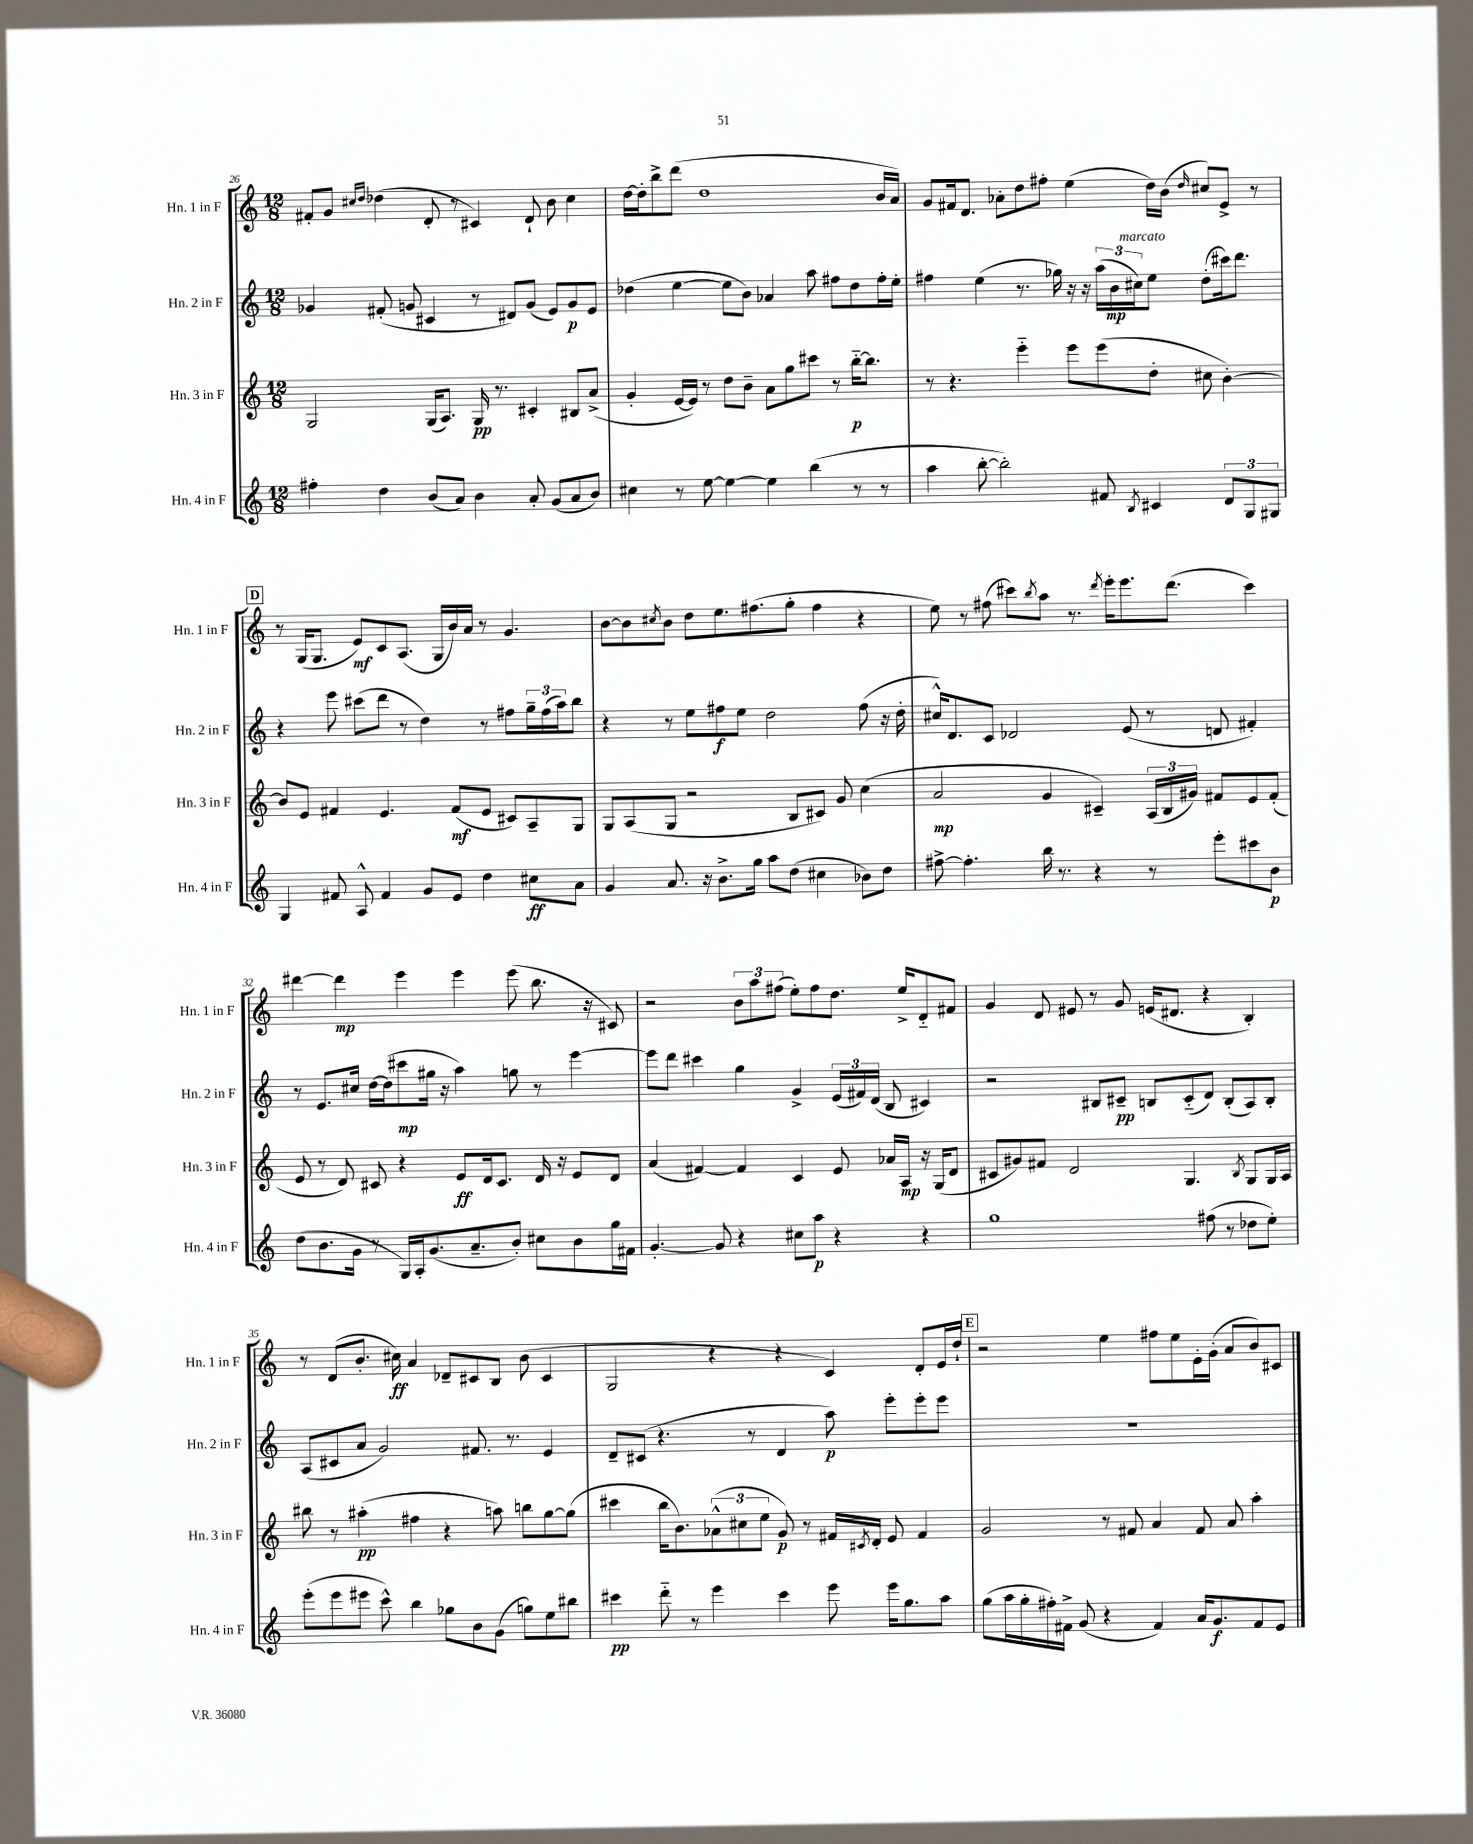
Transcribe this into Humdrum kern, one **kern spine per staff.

**kern	**kern	**kern	**kern
*staff4	*staff3	*staff2	*staff1
*clefG2	*clefG2	*clefG2	*clefG2
*k[]	*k[]	*k[]	*k[]
*M12/8	*M12/8	*M12/8	*M12/8
4ff#'	2G	4g-	8f#'
.	.	.	8g
.	.	.	16qqcc#
.	.	.	16qqdd
4dd	.	(8f#'	(4dd-
.	.	8g	.
(8b	(16G	4c#	8d'
.	8.A)	.	.
8a)	.	.	8r
4b	16G	8r	4c#)
.	8.r	.	.
.	.	8d#)	.
8a'	4c#'	(8g	8d`
(8g	.	8e)	8b
8a	8B#	8g	4cc#
8b)	(8a^	8e	.
=	=	=	=
4cc#	4g'	(4dd-	[16dd
.	.	.	16dd']
.	.	.	8bb^
8r	[16e	[4ee	(8ddd
.	16e])	.	.
[8ee	8r	.	1dd
4ee_	8dd	8ee]	.
.	8b~	8b)	.
4ee]	8a	4a-	.
.	8gg	.	.
(4bb	8ccc#	8aa	.
.	8r	8ff#	.
8r	[16bb'~	8dd-	.
.	8.bb]	.	.
8r	.	16ff#'	16b
.	.	16ee'	16a)
=	=	=	=
4aa	8r	4ff#	8g
.	4.r	.	16f#
.	.	.	8.d
[8bb'	.	(4ee	.
2bb'])	.	.	8a-'
.	4eee'~	8.r	8dd
.	.	.	8ff#'
.	.	16gg-)	.
.	8eee	16r	(4ee
.	.	16r	.
8f#	(8eee	(24aa	.
.	.	24b	.
.	.	24cc#)	.
8qB	.	.	.
4c#	8dd'	8ee	16dd)
.	.	.	(16b
.	.	.	16qqdd
.	8cc#	(8dd'	8cc#)
12d	[4b')	16ccc#)	8e^
.	.	8.ddd	.
12G	.	.	.
.	.	.	8r
12G#	.	.	.
=	=	=	=
4G	8b]	4r	8r
.	8e	.	(16G
.	.	.	8.G
8f#	4f#	8eee	.
8A^^	.	(8ccc#	8e)
4f#	4.e	8ddd	8c
.	.	8r	(8.A
8g	.	4dd)	.
.	.	.	16G
8e	(8f#	.	16b)
.	.	.	16a
4dd	8e	8r	8r
.	8c#)	8ff#	4.g
8cc#	8A~	24gg~	.
.	.	(24ff#	.
.	.	24aa)	.
8a	8G	8bb	.
=	=	=	=
4g	8G	4r	[8b
.	(8A	.	8b]
.	.	.	8qcc#
8.a	8G	8r	8b
.	2r	8ee	8dd
16r	.	.	.
8.b^	.	8ff#	8.ee
.	.	8ee	.
16gg	.	.	(8.ff#
8aa	.	2dd	.
(8dd	8B	.	8gg'
4cc#	8c#)	.	4ff#
.	8g	.	.
8b-)	(4cc	(8ff#	4r
8dd	.	16r	.
.	.	16dd'	.
=	=	=	=
[8ff#^	2a	16cc#^^)	8ee)
.	.	8.d	.
4.ff#']	.	.	8r
.	.	8c	(8ff#
.	.	2d-	8ccc#)
.	.	.	8qbb
16bb	4g	.	8aa
8.r	.	.	.
.	.	.	8.r
4r	4c#~)	.	.
.	.	.	8qddd
.	.	.	16eee'
.	.	(8e	8.eee
8r	(24A	8r	.
.	24B	.	.
.	.	.	(8.ddd
.	24g#)	.	.
8eee'	8f#	8d	.
8ccc#	8e	4f#')	4ccc#)
8b	(8f#'	.	.
=	=	=	=
(8dd	8e	8r	[4ddd#
8.b	8r	8.e	.
.	8d)	.	4ddd#]
16g	.	16cc#	.
8r	8c#	[16dd	.
.	.	(16dd]	.
16G)	4r	8ccc#	4eee
16A'	.	.	.
(8.g	.	16gg#	.
.	.	16r	.
.	8e	4aa)	4eee
8.a~	.	.	.
.	16d	.	.
.	8.c#	.	.
8b')	.	8gg	(8eee
8cc#	16d	8r	8.bb
.	16r	.	.
8b	8e	[4eee	.
.	.	.	16r
16gg	8d	.	8c#)
16f#	.	.	.
=	=	=	=
[4.g'	(4a	8eee]	2r
.	.	8ddd	.
.	[4f#)	4ccc#	.
8g]	.	.	.
4r	4f#]	4gg	12b
.	.	.	12aa
.	.	.	(12ff#
8cc#	4c	4g^	8ee')
8aa	.	.	8ff#
4r	8e	(24e	8.dd
.	.	24f#)	.
.	.	(24d	.
.	16a-	8B	.
.	16A	.	16ee^
4r	16r	4c#)	8d'~
.	(16G	.	.
.	8d	.	8f#
=	=	=	=
1gg	8c#	2r	4g
.	8g#)	.	.
.	8f#	.	8d
.	2d	.	8e#
.	.	8B#	8r
.	.	8c#~	8g
.	.	8B	(16e
.	.	.	8.d#
.	4.G	(8c#'~	.
(8ff#	.	8d)	4r
8r	.	(8B'	.
.	8qB	.	.
8dd-	8G	8A)	4B')
8ee')	16G	8B'	.
.	16A	.	.
=	=	=	=
(8eee'	8bb#	(8A	8r
8eee	8r	8c#	(8d
8eee#	(4aa#'	8a	8.b'
8ccc^^)	.	2g)	.
.	.	.	16cc#)
4bb	4ff#	.	4a
8gg-	4r	.	8d-~
8b	.	8.f#	8c#
(8g	8aa)	.	8B
.	.	8.r	.
8gg)	8bb	.	(8b
8ee	[8gg	4e	4c#
8bb#	(8gg]	.	.
=	=	=	=
4ccc#	4ccc#	8d~	2G
.	.	(8c#	.
8ddd'~	16bb	4.r	.
.	8.b)	.	.
8r	.	.	.
4eee	(12a-^^	.	4r
.	12cc#	.	.
.	.	8r	.
.	12ee	.	.
4ccc#	8g)	4d	4r
.	8r	.	.
8eee	16f#	8aa)	4c)
.	8qc#	.	.
.	16d'	.	.
16eee	8e	8eee'	.
8.gg	.	.	.
.	4f#	8eee'	8d'
8aa	.	8eee	16e
.	.	.	16dd`
=	=	=	=
(8gg	2g	1.r	2r
16aa	.	.	.
16gg'	.	.	.
16ff#')	.	.	.
16f#^	.	.	.
(8g	.	.	.
4r	8r	.	4ee
.	8f#	.	.
4f#)	4a	.	8ff#
.	.	.	8ee
16a	8f#	.	16e'
8.g	.	.	(16g'
.	8a	.	8a
8f#	4aa'	.	8b)
8e	.	.	8c#
==	==	==	==
*-	*-	*-	*-
